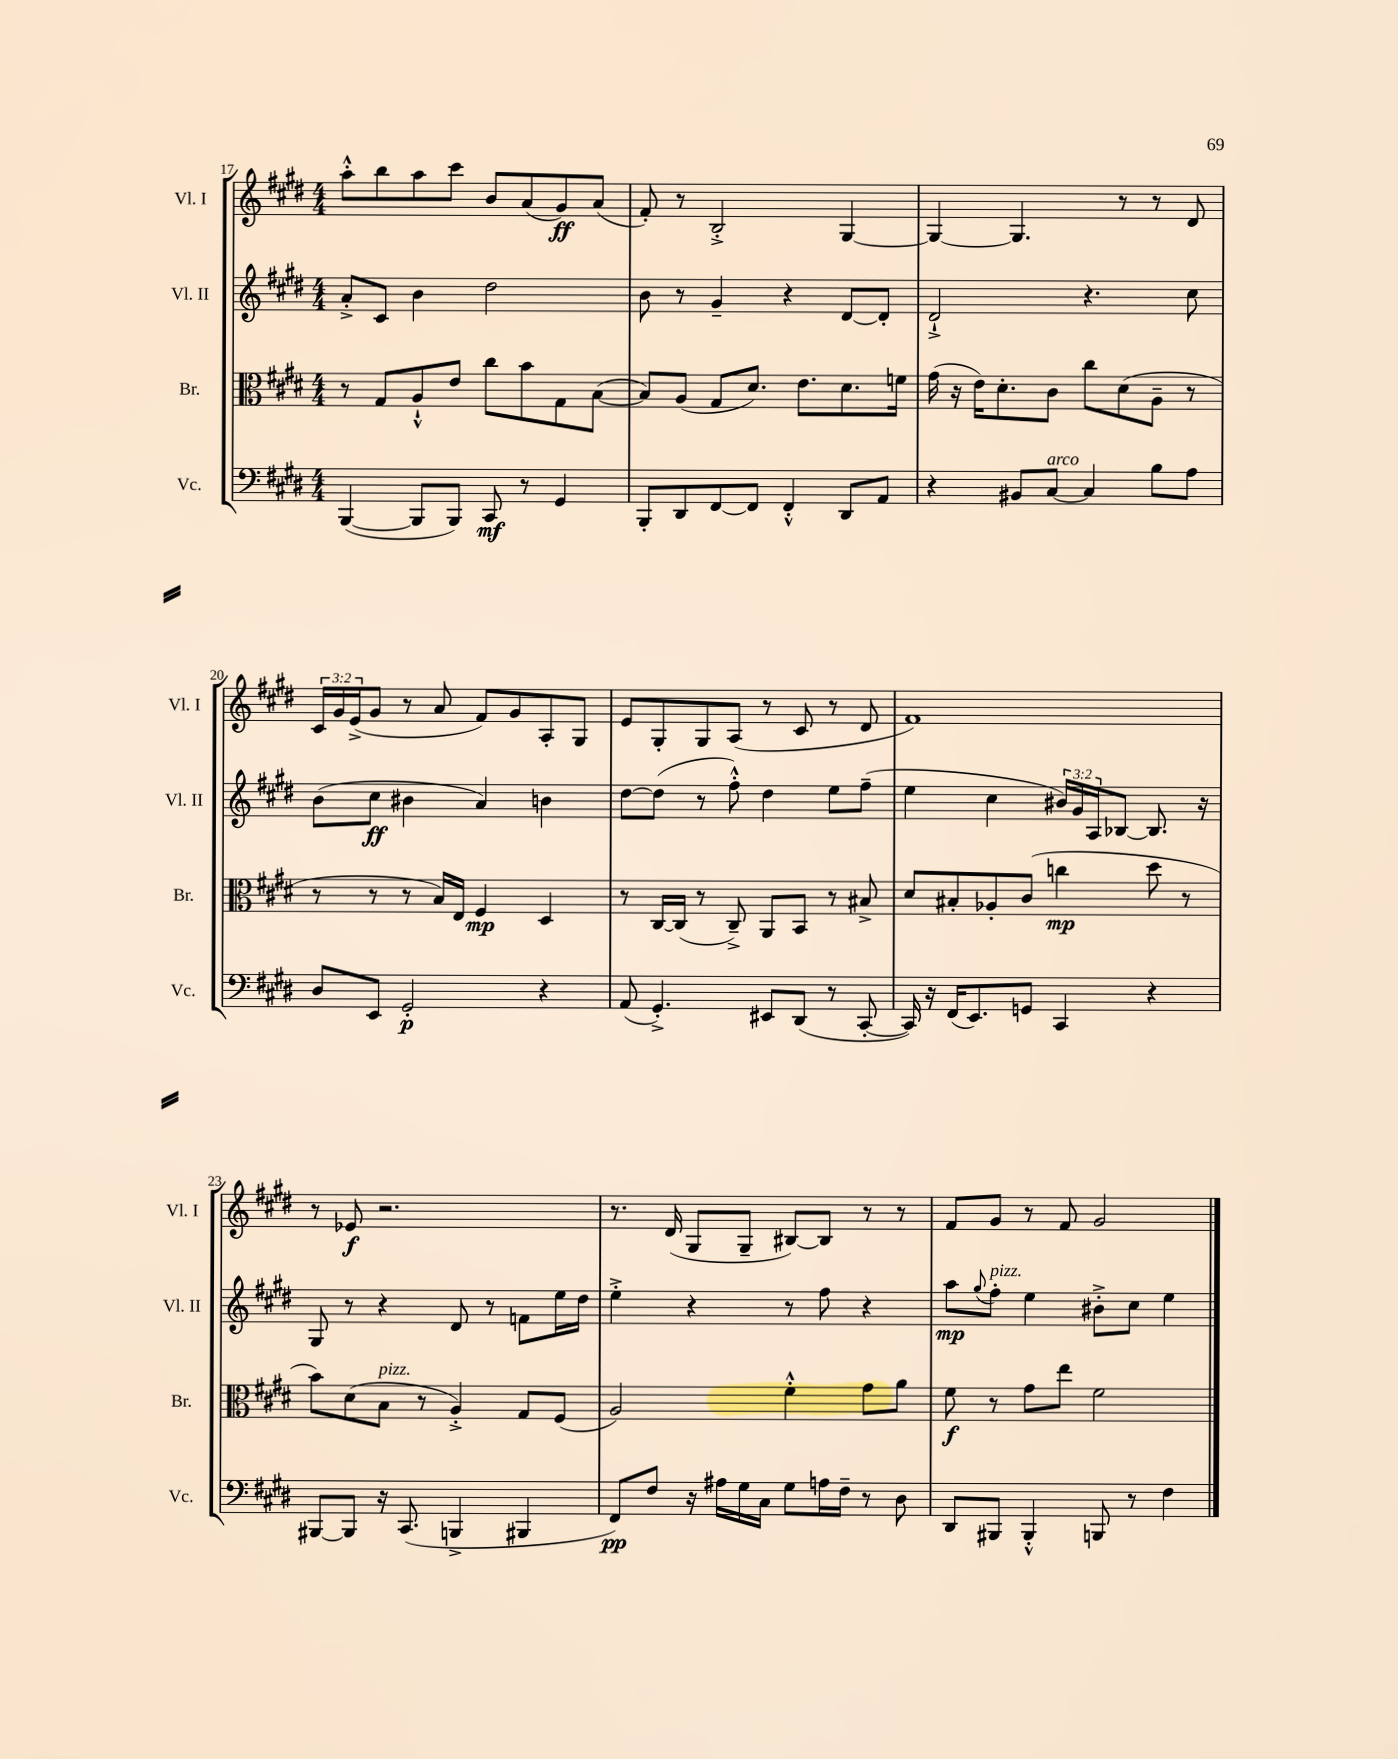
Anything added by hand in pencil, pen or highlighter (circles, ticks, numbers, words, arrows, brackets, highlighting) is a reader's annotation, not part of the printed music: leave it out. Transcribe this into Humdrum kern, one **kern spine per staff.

**kern	**dynam	**kern	**dynam	**kern	**dynam	**kern	**dynam
*part4	*part4	*part3	*part3	*part2	*part2	*part1	*part1
*staff4	*staff4	*staff3	*staff3	*staff2	*staff2	*staff1	*staff1
*I"Vc.	*	*I"Br.	*	*I"Vl. II	*	*I"Vl. I	*
*I'Vc.	*	*I'Br.	*	*I'Vl. II	*	*I'Vl. I	*
*clefF4	*	*clefC3	*	*clefG2	*	*clefG2	*
*k[f#c#g#d#]	*	*k[f#c#g#d#]	*	*k[f#c#g#d#]	*	*k[f#c#g#d#]	*
*M4/4	*	*M4/4	*	*M4/4	*	*M4/4	*
=17	=17	=17	=17	=17	=17	=17	=17
([4BBB/	.	8r	.	8a'^/L	.	8aa'^^\L	.
.	.	8G#/L	.	8c#/J	.	8bb\	.
8BBB/L]	.	8A`^^/	.	4b\	.	8aa\	.
8BBB/J)	.	8e/J	.	.	.	8ccc#\J	.
8CC#/	mf	8cc#\L	.	2dd#\	.	8b/L	.
8r	.	8b\	.	.	.	(8a/	.
4GG#/	.	8G#\	.	.	.	8g#/)	ff
.	.	([8B\J	.	.	.	(8a/J	.
=18	=18	=18	=18	=18	=18	=18	=18
8BBB'/L	.	8B/L])	.	8b\	.	8f#'/)	.
8DD#/	.	(8A/J	.	8r	.	8r	.
[8FF#/	.	8G#/L	.	4g#~/	.	2B'^/	.
8FF#/J]	.	8.d#/J)	.	.	.	.	.
4FF#'^^/	.	.	.	4r	.	.	.
.	.	8.e\L	.	.	.	.	.
8DD#/L	.	8.d#\	.	[8d#/L	.	[4G#/	.
8AA/J	.	.	.	8d#'/J]	.	.	.
.	.	16fn\Jk	.	.	.	.	.
=19	=19	=19	=19	=19	=19	=19	=19
4r	.	(16g#\	.	2d#`^/	.	4G#/_	.
.	.	16r	.	.	.	.	.
.	.	16e\KL)	.	.	.	.	.
.	.	8.d#'\	.	.	.	.	.
8BB#X/L	.	.	.	.	.	4.G#/]	.
!LO:TX:a:i:t=arco	!	!	!	!	!	!	!
[8C#/J	.	8c#\J	.	.	.	.	.
4C#/]	.	8cc#\L	.	4.r	.	.	.
.	.	(8d#\	.	.	.	8r	.
8B\L	.	8A~\J	.	.	.	8r	.
8A\J	.	8r	.	8cc#\	.	8d#/	.
!!LO:LB:g=z
=20	=20	=20	=20	=20	=20	=20	=20
8D#/L	.	8r	.	(8b\L	.	24c#/LL	.
.	.	.	.	.	.	24g#/	.
.	.	.	.	.	.	(24e^/J	.
8EE/J	.	8r	.	8cc#\J	ff	8g#/J	.
2GG#'/	p	8r	.	4b#X\	.	8r	.
.	.	16B/LL)	.	.	.	8a/	.
.	.	16E/JJ	.	.	.	.	.
.	.	4F#/	mp	4a/)	.	8f#/L)	.
.	.	.	.	.	.	8g#/	.
4r	.	4D#/	.	4bn\	.	8A'/	.
.	.	.	.	.	.	8G#/J	.
=21	=21	=21	=21	=21	=21	=21	=21
(8AA/	.	8r	.	[8dd#\L	.	8e/L	.
4.GG#'^/)	.	[16C#/LL	.	(8dd#\J]	.	8G#'/	.
.	.	(16C#/JJ]	.	.	.	.	.
.	.	8r	.	8r	.	8G#/	.
.	.	8C#~^/)	.	8ff#'^^\)	.	(8A/J	.
8EE#X/L	.	8AA/L	.	4dd#\	.	8r	.
(8DD#/J	.	8BB/J	.	.	.	8c#/	.
8r	.	8r	.	8ee\L	.	8r	.
[8CC#'/	.	8B#X^/	.	(8ff#~\J	.	8d#/	.
=22	=22	=22	=22	=22	=22	=22	=22
16CC#/])	.	8d#/L	.	4ee\	.	1f#)	.
16r	.	.	.	.	.	.	.
(16FF#/KL	.	8B#X'/	.	.	.	.	.
8.EE/)	.	.	.	.	.	.	.
.	.	8A-X'/	.	4cc#\	.	.	.
8GGn/J	.	(8c#/J	.	.	.	.	.
4CC#/	.	4ccn\	mp	24b#X/LL)	.	.	.
.	.	.	.	24g#/	.	.	.
.	.	.	.	24A/J	.	.	.
.	.	.	.	[8B-X/J	.	.	.
4r	.	8dd#\	.	8.B-/]	.	.	.
.	.	8r	.	.	.	.	.
.	.	.	.	16r	.	.	.
!!LO:LB:g=z
=23	=23	=23	=23	=23	=23	=23	=23
[8BBB#X/L	.	8b\L)	.	8G#/	.	8r	.
8BBB#/J]	.	(8d#\	.	8r	.	8e-X/	f
!	!	!LO:TX:a:i:t=pizz.	!	!	!	!	!
16r	.	8B\J	.	4r	.	2.r	.
(8.CC#/	.	.	.	.	.	.	.
.	.	8r	.	.	.	.	.
4BBBn^/	.	4A'^/)	.	8d#/	.	.	.
.	.	.	.	8r	.	.	.
4BBB#X/	.	8G#/L	.	8fn\L	.	.	.
.	.	(8F#/J	.	16ee\L	.	.	.
.	.	.	.	16dd#\JJ	.	.	.
=24	=24	=24	=24	=24	=24	=24	=24
8FF#/L)	pp	2A/)	.	4ee'^\	.	8.r	.
8F#/J	.	.	.	.	.	.	.
.	.	.	.	.	.	(16d#/	.
16r	.	.	.	4r	.	8G#/L	.
16A#X\LL	.	.	.	.	.	.	.
16G#\	.	.	.	.	.	8G#~/J	.
16C#\JJ	.	.	.	.	.	.	.
8G#\L	.	4f#'^^\	.	8r	.	[8B#X/L)	.
16An\L	.	.	.	8ff#\	.	8B#/J]	.
16F#~\JJ	.	.	.	.	.	.	.
8r	.	8g#\L	.	4r	.	8r	.
8D#\	.	8a\J	.	.	.	8r	.
=25	=25	=25	=25	=25	=25	=25	=25
8DD#/L	.	8f#\	f	8aa\L	mp	8f#/L	.
.	.	.	.	8qqgg#/	.	.	.
!	!	!	!	!LO:TX:a:i:t=pizz.	!	!	!
8BBB#X/J	.	8r	.	8ff#'\J	.	8g#/J	.
4BBB#'^^/	.	8g#\L	.	4ee\	.	8r	.
.	.	8ee\J	.	.	.	8f#/	.
8BBBn/	.	2f#\	.	8b#X'^\L	.	2g#/	.
8r	.	.	.	8cc#\J	.	.	.
4F#\	.	.	.	4ee\	.	.	.
==	==	==	==	==	==	==	==
*-	*-	*-	*-	*-	*-	*-	*-
